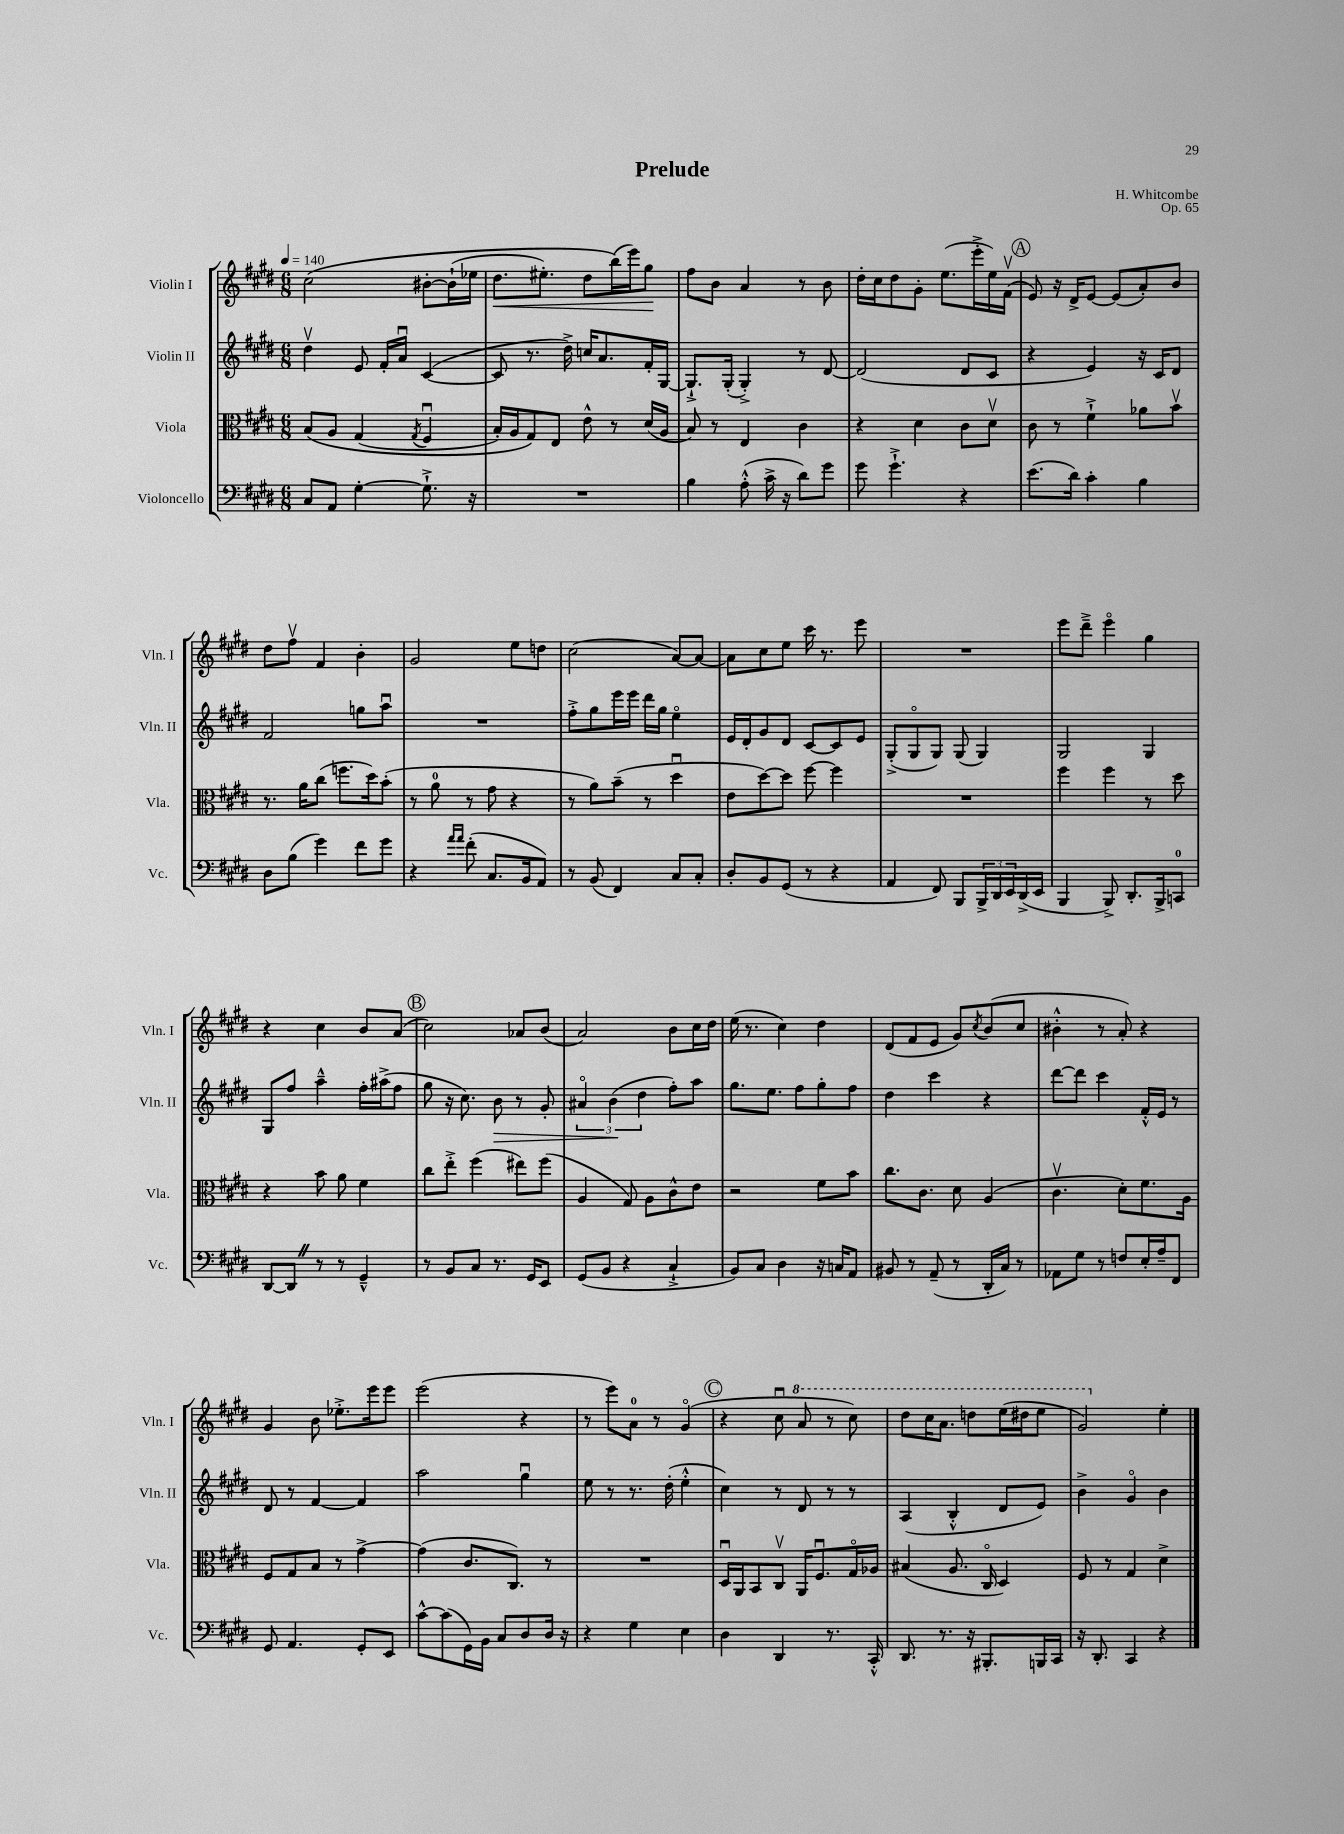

**kern	**kern	**kern	**kern
*staff4	*staff3	*staff2	*staff1
*clefF4	*clefC3	*clefG2	*clefG2
*k[f#c#g#d#]	*k[f#c#g#d#]	*k[f#c#g#d#]	*k[f#c#g#d#]
*M6/8	*M6/8	*M6/8	*M6/8
*MM140	*MM140	*MM140	*MM140
8C#/L	&(8B/L	4dd#v\	&(2cc#\
8AA/J	8A/J	.	.
[4G#'\	(4G#/	8e/	.
.	.	16f#'/LL	.
.	.	16au/JJ	.
.	8qG#/	.	.
8.G#`^\]	4F#u/	([4c#/	[8b#'\L
.	.	.	(16b#`\]L
16r	.	.	16ee-\JJ
=	=	=	=
2.r	16B'/LL)	8c#/]	8.dd#\L
.	16A/J	.	.
.	8G#/&)	8.r	.
.	.	.	8.ee#'\J)
.	8E/J	.	.
.	.	16dd#^\)	.
.	8e^^\	16cc/LK	8dd#\L
.	.	8.a/	.
.	8r	.	(16bb\L&)
.	.	.	16eee\J)
.	(16d#/LL	16f#'/L	8gg#\J
.	16A/JJ	[16G#/JJ	.
=	=	=	=
4B\	8B/)	8.G#`^/]L	8ff#\L
.	8r	.	8b\J
.	.	(16G#'/Jk	.
(8A'^^\	4E/	4G#'^/)	4a/
16c#^\	.	.	.
16r	.	.	.
8d#\L)	4c#\	8r	8r
8g#\J	.	[8d#/	8b\
=	=	=	=
8g#\	4r	(2d#/]	16dd#'\LL
.	.	.	16cc#\J
4.g#`^\	.	.	8dd#\
.	4d#\	.	8g#'\J
.	.	.	(8.ee\L
4r	8c#\L	8d#/L	.
.	.	.	16eee'^\L
.	8d#v\J	8c#/J	16ee\)
.	.	.	(16f#v\JJ
=	=	=	=
(8.e\L	8c#\	4r	8e/)
.	8r	.	16r
16d#\Jk)	.	.	16d#^/LK
4c#'\	4f#`^\	4e/)	[8e/J
.	.	.	(8e/]L
4B\	8a-\L	16r	8a'/)
.	.	16c#/LK	.
.	8bv\J	8d#/J	8b/J
=	=	=	=
8D#\L	8.r	2f#/	8dd#\L
(8B\J	.	.	8ff#v\J
.	16a\LK	.	.
4g#\)	(8cc#\J	.	4f#/
.	8.ff\L	.	.
8f#\L	.	8gg\L	4b'\
.	16dd#\k)	.	.
8g#\J	(8b'\J	8aau\J	.
=	=	=	=
4r	8r	2.r	2g#/
.	8a\	.	.
16qqa/LL	.	.	.
16qqa/JJ	.	.	.
(8f#'\	8r	.	.
8.C#/L	8g#\	.	.
.	4r	.	8ee\L
16BB/k	.	.	.
8AA/J)	.	.	8dd\J
=	=	=	=
8r	8r	8ff#'^\L	(2cc#\
(8BB/	8a\L)	8gg#\	.
4FF#/)	(8b~\J	16eee\L	.
.	.	16eee\JJ	.
.	8r	16ddd#\LL	.
.	.	16gg#\JJ	.
8C#/L	4dd#u\	4eeo\	[8a/L)
8C#'/J	.	.	8a/_J
=	=	=	=
8D#'/L	8e\L	16e/LL	8a\]L
.	.	16d#'/J	.
8BB/	[8dd#\)	8g#/	8cc#\
(8GG#/J	8dd#\]J	8d#/J	8ee\J
8r	[8ff#\	[8c#/L	16ccc#\
.	.	.	8.r
4r	4ff#\]	8c#/]	.
.	.	8e/J	8eee\
=	=	=	=
4AA/	2.r	(8G#'^/L	2.r
.	.	8G#o/	.
8FF#/)	.	8G#/J)	.
8BBB/L	.	(8G#/	.
24BBB^/L	.	4G#/)	.
24DD#/	.	.	.
24EE/	.	.	.
(16DD#^/	.	.	.
16EE/JJ	.	.	.
=	=	=	=
4BBB/	4ff#\	2G#/	8eee\L
.	.	.	8ddd#~^\J
8BBB^/)	4ff#\	.	4eeeo\
8.DD#'/L	.	.	.
.	8r	4G#/	4gg#\
16BBB^/k	.	.	.
8CC/J	8dd#\	.	.
=	=	=	=
[8DD#/L	4r	8G#/L	4r
8DD#/]J	.	8ff#/J	.
8r	8b\	4aa~^^\	4cc#\
8r	8a\	.	.
4GG#~^^/	4f#\	16ff#'\LL	8b/L
.	.	(16aa#^\J	.
.	.	8ff#\J	(8a/J
=	=	=	=
8r	8cc#\L	8gg#\	2cc#\)
8BB/L	8ee'^\J	16r	.
.	.	8.cc#\)	.
8C#/J	(4ff#\	.	.
8.r	.	8b\	.
.	8ee#\L)	8r	8a-/L
16GG#/LK	.	.	.
8EE/J	(8ff#\J	8g#'/	(8b/J
=	=	=	=
(8GG#/L	4A/	6a#o/	2a/)
8BB/J	.	.	.
.	.	(6b\	.
4r	8G#/)	.	.
.	.	6dd#\	.
.	8A\L	.	.
4C#`^/	8c#^^\	8ff#'\L)	8b\L
.	8e\J	8aa\J	16cc#\L
.	.	.	16dd#\JJ
=	=	=	=
8BB/L)	2r	8.gg#\L	(16ee\
.	.	.	8.r
8C#/J	.	.	.
.	.	8.ee\J	.
4D#\	.	.	4cc#\)
.	.	8ff#\L	.
16r	8f#\L	8gg#'\	4dd#\
16C/LK	.	.	.
8AA/J	8b\J	8ff#\J	.
=	=	=	=
8BB#/	8.cc#\L	4dd#\	(8d#/L
8r	.	.	8f#/
.	8.c#\J	.	.
(8AA~/	.	4ccc#\	8e/J
8r	8d#\	.	8g#/L)
.	.	.	8qcc#/
16DD#'/LL	(4A/	4r	(8b/
16C#/JJ)	.	.	.
8r	.	.	8cc#/J
=	=	=	=
8AA-\L	4.c#v\	[8ddd#\L	4b#'^^\
8G#\J	.	8ddd#\]J	.
8r	.	4ccc#\	8r
8F/L	8d#'\L)	.	8a'/)
16E'/L	8.f#\	16f#'^^/LL	4r
16A~/J	.	16e/JJ	.
8FF#/J	.	8r	.
.	16A\Jk	.	.
=	=	=	=
8GG#/	8F#/L	8d#/	4g#/
4.AA/	8G#/	8r	.
.	8B/J	[4f#/	8b\
.	8r	.	8.ee-'^\L
8GG#'/L	[4g#^\	4f#/]	.
.	.	.	16eee\k
8EE/J	.	.	8eee\J
=	=	=	=
[8c#^^\L	(4g#\]	2aa\	(2eee\
(8c#\]	.	.	.
16GG#\L)	8.c#/L	.	.
16BB\JJ	.	.	.
8C#/L	.	.	.
.	8.C#/J)	.	.
8D#/	.	4gg#u\	4r
16D#/Jk	8r	.	.
16r	.	.	.
=	=	=	=
4r	2.r	8ee\	8r
.	.	8r	8eee\L)
4G#\	.	8.r	8a\J
.	.	.	8r
.	.	(16dd#'\	.
4E\	.	4ee'^^\	(4g#o/
=	=	=	=
4D#\	16D#u/LL	4cc#\)	4r
.	16AA/J	.	.
.	8BB/	.	.
4DD#/	8C#v/J	8r	8cc#u\
.	16AA/LK	8d#/	8aa/
.	8.F#u/	.	.
8.r	.	8r	8r
.	16G#o/L	8r	8ccc#\)
16CC#'^^/	16A-/JJ	.	.
=	=	=	=
8.DD#/	(4B#/	(4A/	8ddd#\L
.	.	.	16ccc#\K
8.r	.	.	8.aa\J
.	8.A/	4B'^^/	.
16r	.	.	8ddd\L
8.BBB#'/L	16C#o/	.	.
.	4D#/)	8d#/L	(16eee\L
.	.	.	16ddd#\J
16BBB/L	.	8e/J)	8eee\J
16CC#/JJ	.	.	.
=	=	=	=
16r	8F#/	4b^\	2gg#/)
8.DD#'/	.	.	.
.	8r	.	.
4CC#/	4G#/	4g#o/	.
4r	4d#^\	4b\	4ee'\
==	==	==	==
*-	*-	*-	*-
